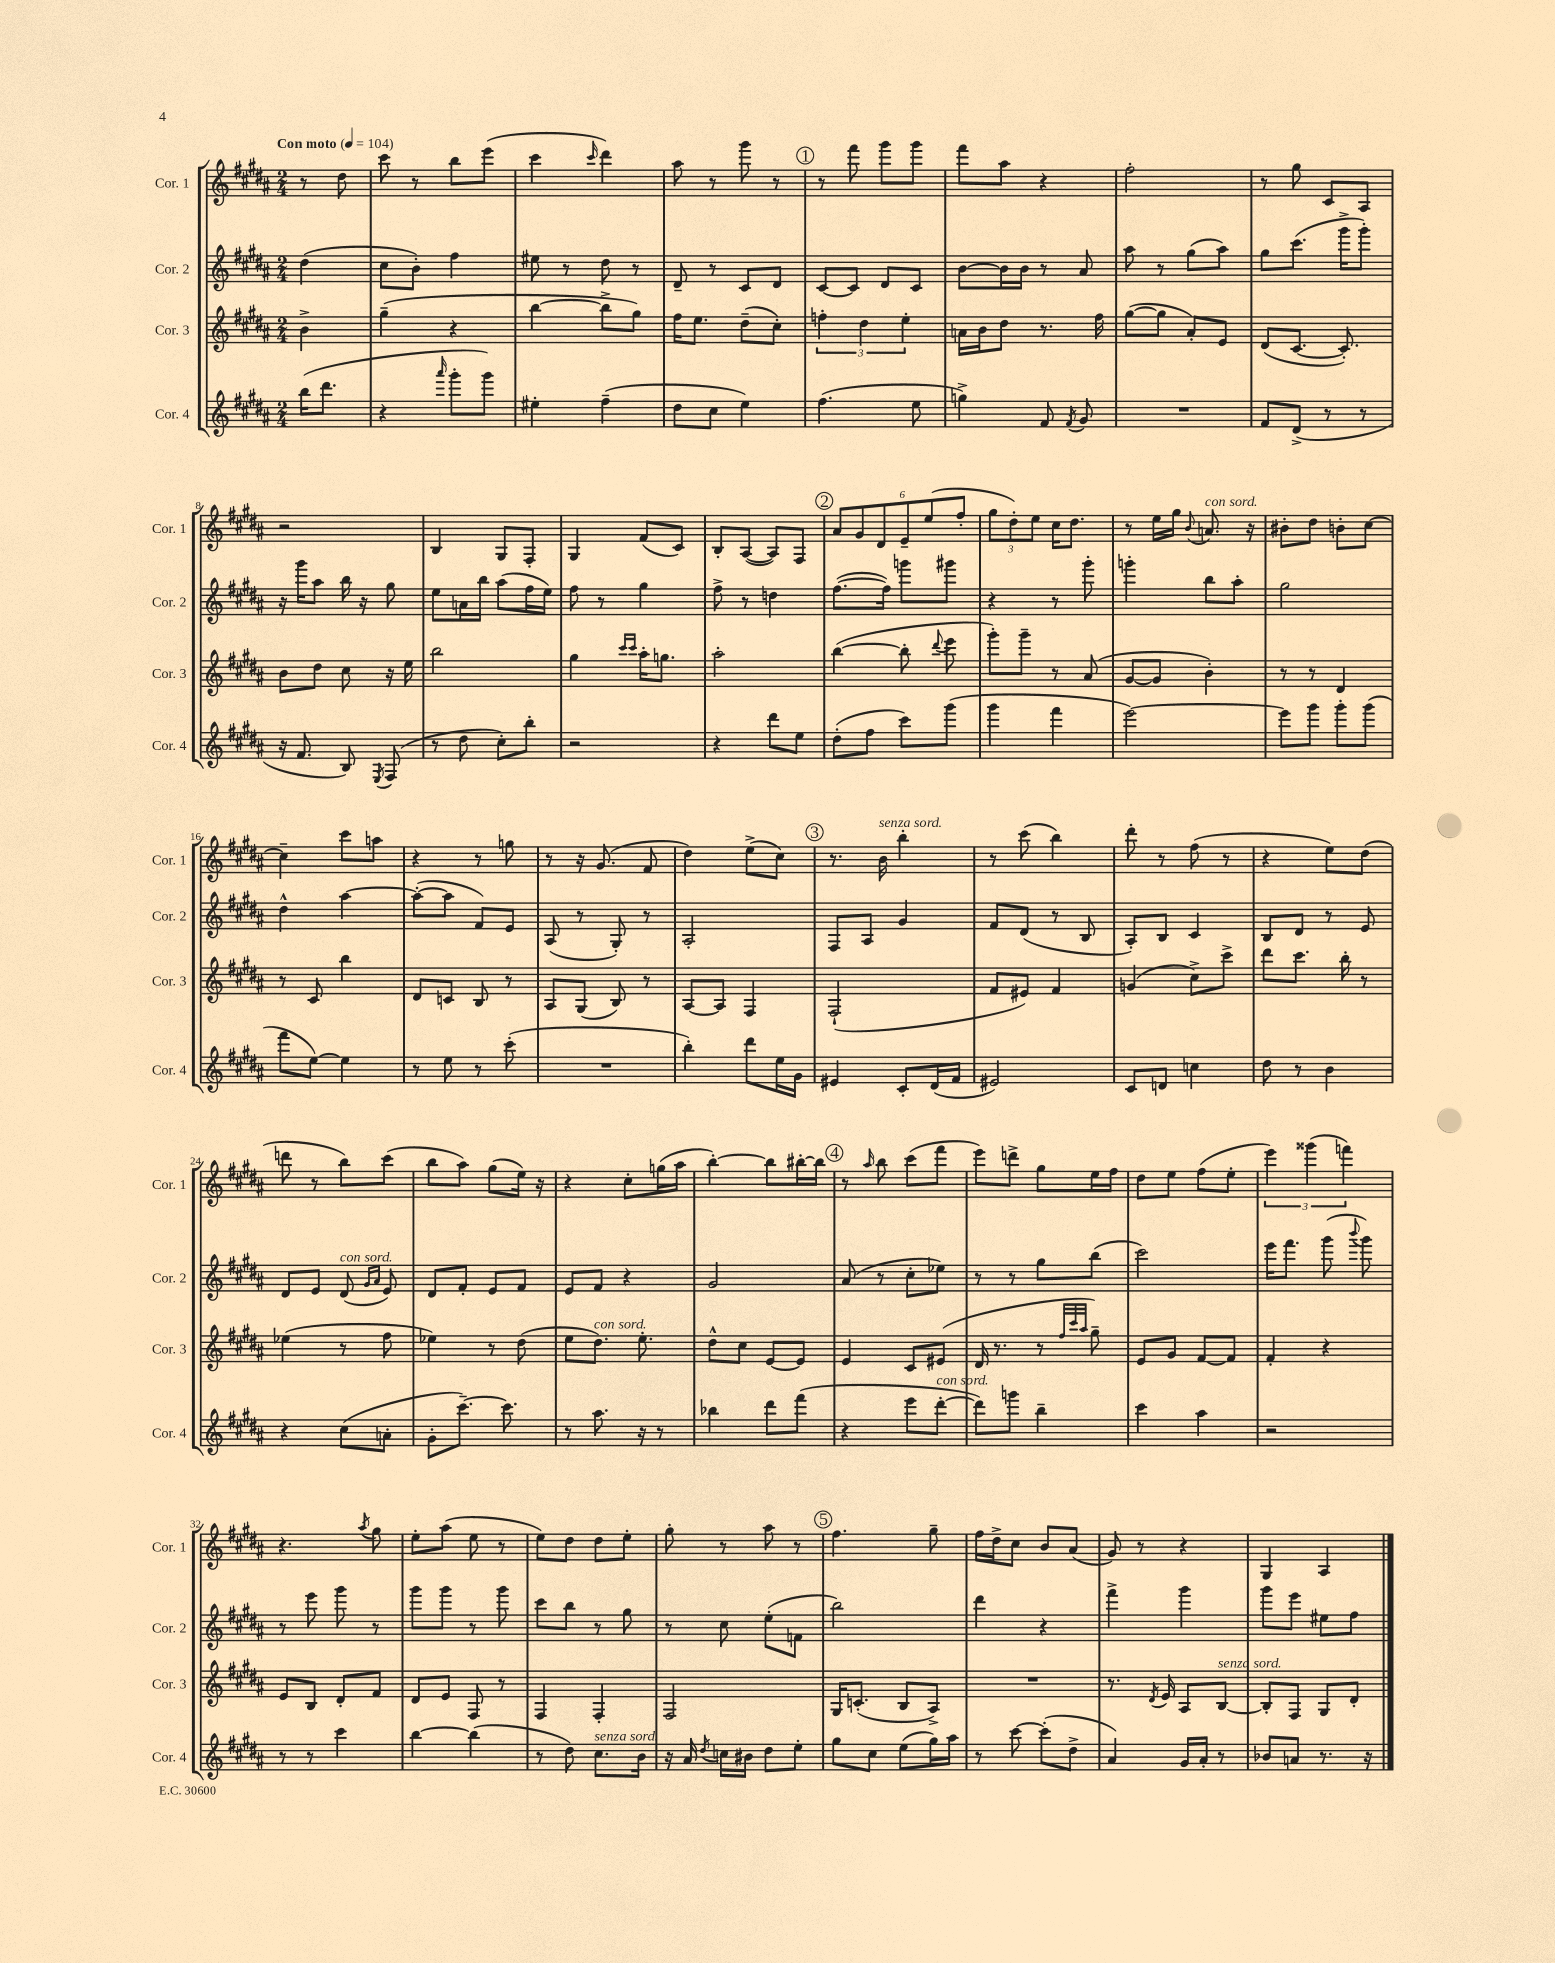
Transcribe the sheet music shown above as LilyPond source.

<<
\new StaffGroup <<
\new Staff = "s0" \with { instrumentName = "Cor. 1" shortInstrumentName = "Cor. 1" } {
    \clef treble \key b \major \numericTimeSignature \time 2/4 \partial 4 \tempo "Con moto" 4 = 104
    \autoBeamOff r8 dis''8 |
    cis'''8 r8 b''8[ e'''8]( |
    cis'''4 \grace { cis'''16 } dis'''4) |
    ais''8 r8 gis'''8 r8 |
    \mark \markup { \circle "1" } r8 fis'''8 gis'''8[ gis'''8] |
    fis'''8[ ais''8] r4 |
    fis''2-. |
    r8 gis''8 cis'8[ ais8] |
    r2 |
    b4 gis8[ fis8]-. |
    gis4 fis'8[( cis'8]) |
    b8[-. ais8]~( ais8[) fis8] |
    \mark \markup { \circle "2" } \tuplet 6/4 { ais'8[ gis'8 dis'8 e'8-- e''8( fis''8]-. } |
    \tuplet 3/2 { gis''8[ dis''8-.) e''8] } cis''16[ dis''8.] |
    r8 e''16[ gis''16] \appoggiatura { b'8 } a'8.^\markup { \italic "con sord." } r16 |
    bis'8[-. dis''8] b'8[-. cis''8]~ |
    cis''4-- cis'''8[ a''8] |
    r4 r8 g''8 |
    r8 r16 gis'8.( fis'8 |
    dis''4) e''8[->( cis''8]) |
    \mark \markup { \circle "3" } r8. b'16^\markup { \italic "senza sord." } b''4-. |
    r8 cis'''8( b''4) |
    dis'''8-. r8 fis''8( r8 |
    r4 e''8[) dis''8]( |
    d'''8 r8 b''8[) cis'''8]( |
    b''8[ ais''8]) gis''8[( e''16]) r16 |
    r4 cis''8[-. g''16( ais''16] |
    b''4~-.) b''8[ bis''16~-. bis''16] |
    \mark \markup { \circle "4" } r8 \grace { ais''16 } b''8 cis'''8[( fis'''8] |
    e'''8[) d'''8]-> gis''8[ e''16 fis''16] |
    dis''8[ e''8] fis''8[( e''8]-. |
    \tuplet 3/2 { e'''4) gisis'''4( f'''4) } |
    r4. \acciaccatura { ais''8 } gis''8 |
    e''8[-. ais''8]( e''8 r8 |
    e''8[) dis''8] dis''8[ e''8]-. |
    gis''8-. r8 ais''8 r8 |
    \mark \markup { \circle "5" } fis''4. gis''8-- |
    fis''16[ dis''16-> cis''8] b'8[ ais'8]( |
    gis'8) r8 r4 |
    gis4 ais4 \bar "|." |
}
\new Staff = "s1" \with { instrumentName = "Cor. 2" shortInstrumentName = "Cor. 2" } {
    \clef treble \key b \major \numericTimeSignature \time 2/4 \partial 4
    \autoBeamOff dis''4( |
    cis''8[ b'8]-.) fis''4 |
    eis''8 r8 dis''8 r8 |
    dis'8-- r8 cis'8[ dis'8] |
    \mark \markup { \circle "1" } cis'8[~ cis'8] dis'8[ cis'8] |
    b'8[~ b'16 b'16] r8 ais'8 |
    ais''8 r8 gis''8[( ais''8]) |
    gis''8[ cis'''8.]( gis'''16[-> gis'''8]-.) |
    r16 gis'''16[ ais''8] b''16 r16 gis''8 |
    e''8[ a'16 b''16] ais''8[( fis''16 e''16]) |
    fis''8 r8 gis''4 |
    fis''8-> r8 d''4 |
    \mark \markup { \circle "2" } fis''8.[~( fis''16]) g'''8[ gis'''8] |
    r4 r8 gis'''8-. |
    g'''4-. b''8[ ais''8]-. |
    gis''2 |
    dis''4-^ ais''4~ |
    ais''8[~-.( ais''8] fis'8[) e'8] |
    ais8( r8 gis8-.) r8 |
    ais2-. |
    \mark \markup { \circle "3" } fis8[ ais8] gis'4 |
    fis'8[ dis'8]( r8 b8 |
    ais8[-.) b8] cis'4 |
    b8[ dis'8] r8 e'8 |
    dis'8[ e'8] dis'8^\markup { \italic "con sord." }( \grace { gis'16[ ais'16] } e'8) |
    dis'8[ fis'8]-. e'8[ fis'8] |
    e'8[ fis'8] r4 |
    gis'2 |
    \mark \markup { \circle "4" } ais'8( r8 cis''8[-. ees''8]) |
    r8 r8 gis''8[ b''8]( |
    cis'''2) |
    e'''16[ fis'''8.] gis'''8( \appoggiatura { b'''8 } gis'''8) |
    r8 e'''8 gis'''8 r8 |
    gis'''8[ gis'''8] r8 gis'''8 |
    cis'''8[ b''8] r8 gis''8 |
    r8 cis''8 e''8[-.( f'8] |
    \mark \markup { \circle "5" } b''2) |
    dis'''4 r4 |
    fis'''4-> gis'''4 |
    gis'''8[ e'''8] eis''8[ fis''8] \bar "|." |
}
\new Staff = "s2" \with { instrumentName = "Cor. 3" shortInstrumentName = "Cor. 3" } {
    \clef treble \key b \major \numericTimeSignature \time 2/4 \partial 4
    \autoBeamOff b'4-> |
    gis''4--( r4 |
    b''4~ b''8[-> gis''8]) |
    fis''16[ e''8.] dis''8[--( cis''8]-.) |
    \mark \markup { \circle "1" } \tuplet 3/2 { f''4-. dis''4 e''4-. } |
    a'16[ b'16 dis''8] r8. fis''16 |
    gis''8[~( gis''8] ais'8[-.) e'8] |
    dis'8[( cis'8.]~ cis'8.-.) |
    b'8[ dis''8] cis''8 r16 e''16 |
    b''2 |
    gis''4 \grace { cis'''16[ cis'''16] } ais''16[-. g''8.] |
    ais''2-. |
    \mark \markup { \circle "2" } b''4~( b''8-. \appoggiatura { dis'''8 } e'''8 |
    gis'''8[-.) gis'''8]-- r8 ais'8( |
    gis'8[~ gis'8] b'4-.) |
    r8 r8 dis'4 |
    r8 cis'8 b''4 |
    dis'8[ c'8] b8 r8 |
    ais8[ gis8]( b8) r8 |
    ais8[~ ais8] fis4 |
    \mark \markup { \circle "3" } fis2-!( |
    fis'8[ eis'8]) fis'4 |
    g'4( cis''8[->) cis'''8]-> |
    dis'''8[ cis'''8.] b''16-. r8 |
    ees''4( r8 fis''8 |
    ees''4) r8 dis''8( |
    e''8[ dis''8.]^\markup { \italic "con sord." }) e''8.-. |
    dis''8[-^ cis''8] e'8[~ e'8] |
    \mark \markup { \circle "4" } e'4 cis'8[ eis'8]( |
    dis'16 r8. r8 \grace { fis''32[ cis'''32 ais''32] } gis''8--) |
    e'8[ gis'8] fis'8[~ fis'8] |
    fis'4-. r4 |
    e'8[ b8] dis'8[-. fis'8] |
    dis'8[ e'8] fis8 r8 |
    fis4 fis4-. |
    fis2 |
    \mark \markup { \circle "5" } gis16[ c'8.]-.( b8[ ais8]->) |
    R2 |
    r8. \acciaccatura { dis'8 } e'16 ais8[ b8]~^\markup { \italic "senza sord." } |
    b8[-. fis8] gis8[ dis'8]-. \bar "|." |
}
\new Staff = "s3" \with { instrumentName = "Cor. 4" shortInstrumentName = "Cor. 4" } {
    \clef treble \key b \major \numericTimeSignature \time 2/4 \partial 4
    \autoBeamOff b''16[( dis'''8.] |
    r4 \grace { ais'''16 } gis'''8[-. gis'''8]) |
    eis''4-. fis''4--( |
    dis''8[ cis''8] e''4) |
    \mark \markup { \circle "1" } fis''4.( e''8 |
    g''4->) fis'8 \acciaccatura { fis'8 } gis'8 |
    R2 |
    fis'8[ dis'8]->( r8 r8 |
    r16 fis'8. b8) \acciaccatura { e8 } fis8( |
    r8 dis''8 cis''8[-.) b''8]-. |
    r2 |
    r4 dis'''8[ e''8] |
    \mark \markup { \circle "2" } dis''8[-.( fis''8] cis'''8[) gis'''8]( |
    gis'''4 fis'''4 |
    e'''2~) |
    e'''8[ gis'''8] gis'''8[-. gis'''8]( |
    fis'''8[ e''8]~) e''4 |
    r8 e''8 r8 cis'''8-.( |
    R2 |
    b''4-.) dis'''8[ e''16 gis'16] |
    \mark \markup { \circle "3" } eis'4 cis'8[-. dis'16( fis'16] |
    eis'2) |
    cis'8[ d'8] c''4 |
    dis''8 r8 b'4 |
    r4 cis''8[( a'8]-. |
    gis'8[-. cis'''8.]~--) cis'''8. |
    r8 ais''8. r16 r8 |
    bes''4 dis'''8[ fis'''8]( |
    \mark \markup { \circle "4" } r4 e'''8[ dis'''8]~-.^\markup { \italic "con sord." } |
    dis'''8[) g'''8] b''4-- |
    cis'''4 ais''4 |
    r2 |
    r8 r8 cis'''4 |
    b''4~ b''4( |
    r8 dis''8) cis''8.[^\markup { \italic "senza sord." } b'16] |
    r16 ais'16 \acciaccatura { dis''8 } c''16[ bis'16] dis''8[ e''8]-. |
    \mark \markup { \circle "5" } gis''8[ cis''8] e''8[( gis''16) ais''16] |
    r8 cis'''8~ cis'''8[-.( dis''8]-> |
    ais'4) gis'16[ ais'16]-. r8 |
    bes'8[ a'8] r8. r16 \bar "|." |
}
>>
>>
